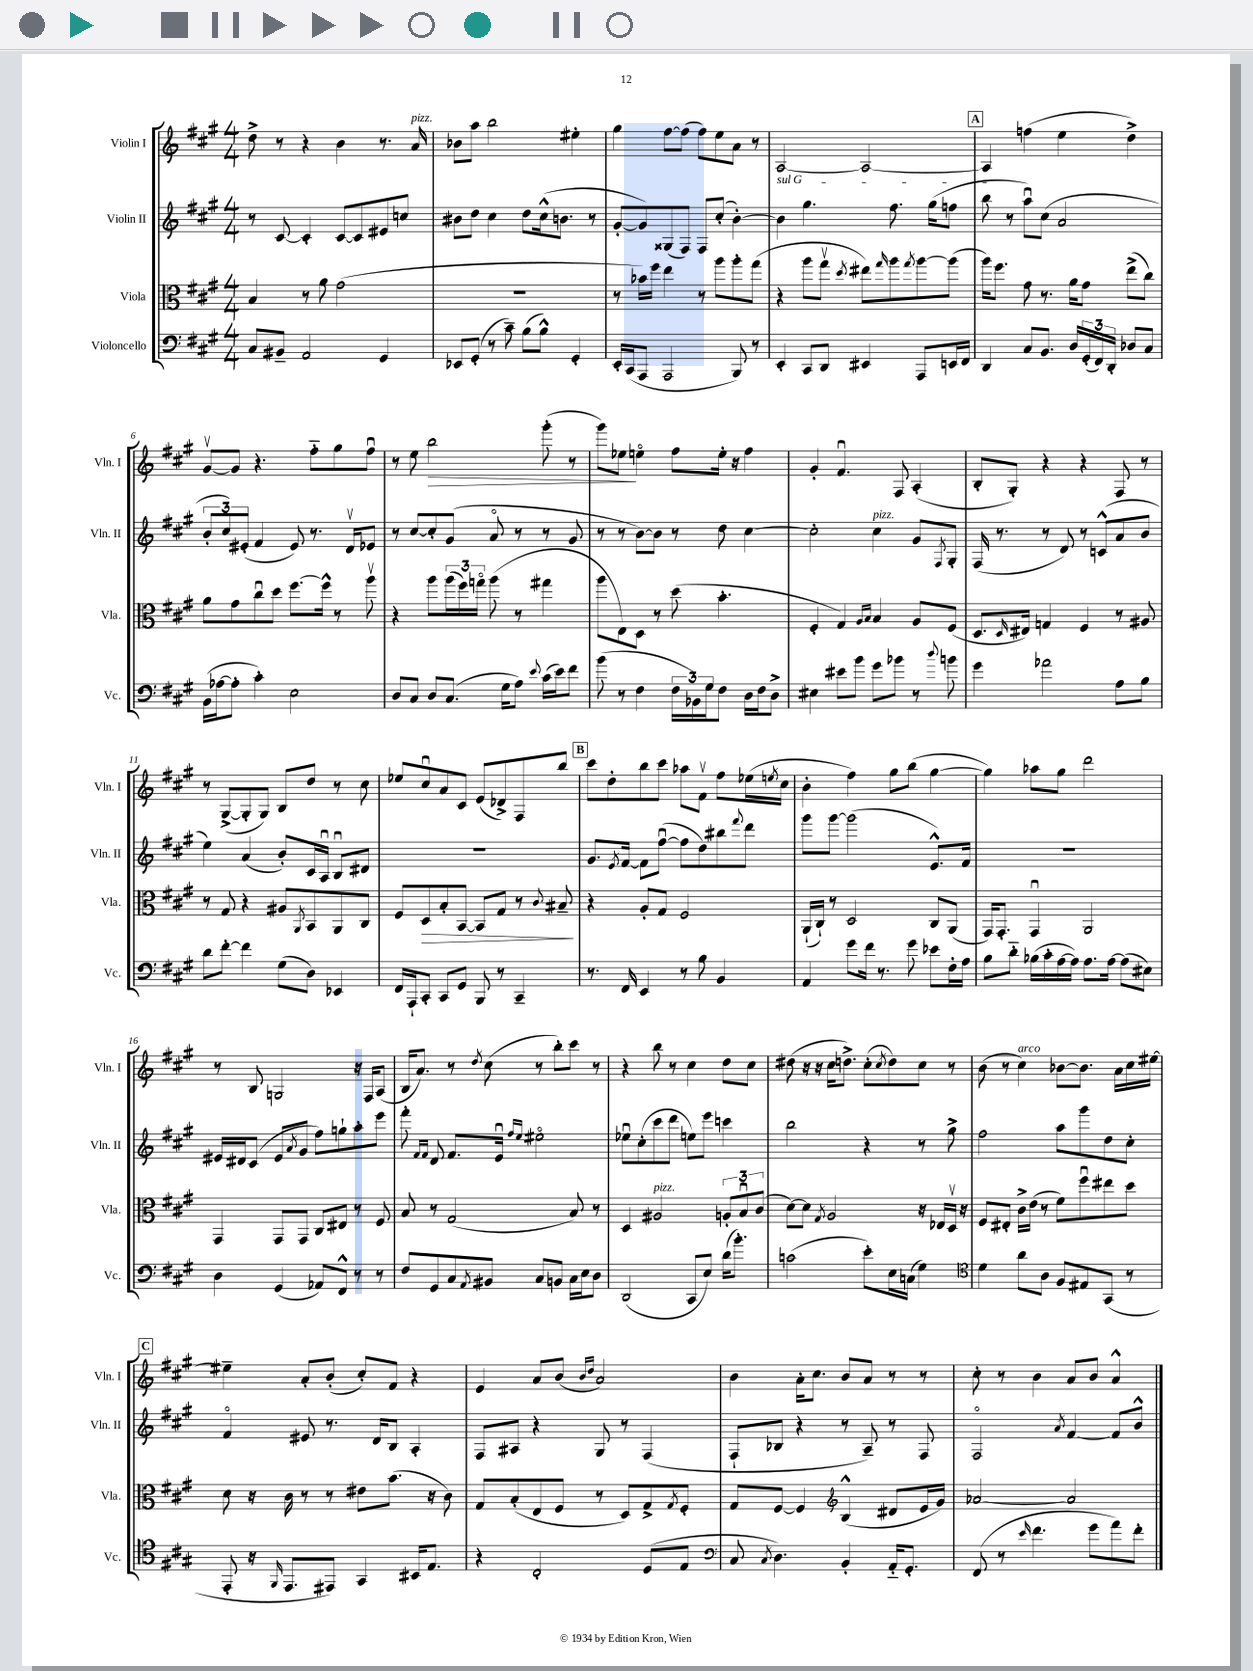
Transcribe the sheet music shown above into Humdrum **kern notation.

**kern	**kern	**dynam	**kern	**kern	**dynam
*part4	*part3	*part3	*part2	*part1	*part1
*staff4	*staff3	*staff3	*staff2	*staff1	*staff1
*I"Violoncello	*I"Viola	*	*I"Violin II	*I"Violin I	*
*I'Vc.	*I'Vla.	*	*I'Vln. II	*I'Vln. I	*
*clefF4	*clefC3	*	*clefG2	*clefG2	*
*k[f#c#g#]	*k[f#c#g#]	*	*k[f#c#g#]	*k[f#c#g#]	*
*M4/4	*M4/4	*	*M4/4	*M4/4	*
=1	=1	=1	=1	=1	=1
8C#/L	4B/	.	8r	8dd^\	.
8BB#X~/J	.	.	[8c#/	8r	.
2AA/	8r	.	4c#'/]	4r	.
.	8a\	.	.	.	.
.	(2g#\	.	[8c#/L	4b\	.
.	.	.	8c#/]	.	.
4GG#/	.	.	8e#X/	8.r	.
.	.	.	8ccn/J	.	.
!	!	!	!	!LO:TX:a:i:t=pizz.	!
.	.	.	.	16a/	.
=2	=2	=2	=2	=2	=2
8EE-X/L	1r	.	8b#X\L	8b-X\L	.
(8GG#'/J	.	.	8dd\J	8aa\J	.
8r	.	.	4cc#\	2bb\	.
8c#~\)	.	.	.	.	.
(8B\L	.	.	8dd\L	.	.
8B^^\J)	.	.	(16cc#^^\k	.	.
.	.	.	8.bn\J	.	.
4GG#'/	.	.	.	4ee#X'\	.
.	.	.	8r	.	.
=3	=3	=3	=3	=3	=3
16EE'/LL	8r	.	[8g#'/L	4gg#\	.
(16CC#/J	.	.	.	.	.
8AAA/J	16b-X\LL)	.	8g#/])	.	.
.	16ff#\JJ	.	.	.	.
2AAA/	4ee\	.	(8G##X/	[8ff#\L	.
.	.	.	8F#/J)	(8ff#\J]	.
.	8r	.	8F#/L	8ff#\L)	.
.	8aa\L	.	(8cc#'/J	8ee\	.
8BBB/)	8aa'\	.	[4b'\)	8a\J	.
8r	(8gg#\J	.	.	8r	.
=4	=4	=4	=4	=4	=4
!	!	!	!LO:TX:a:i:t=sul G	!	!
4EE'/	4r	.	4b\]	[2A/	.
8CC#/L	8aa\L	.	4.gg#\	.	.
8DD/J	8gg#v\J	.	.	.	.
.	8qdd/	.	.	.	.
4EE#X/	8ee#X\L)	.	.	2A/_	.
.	16qqgg#/	.	.	.	.
.	8aa\	.	8.ff#\	.	.
.	8qgg#/	.	.	.	.
8AAA/L	[8aa\	.	.	.	.
.	.	.	(16gg#\KL	.	.
16EEn/L	(8aa\J]	.	8ffn\J	.	.
16FF#/JJ	.	.	.	.	.
!!LO:REH:place=s1:t=A
=5	=5	=5	=5	=5	=5
4DD/	16aa\KL)	.	8bb\	4A/]	.
.	8.ff#\J	.	.	.	.
.	.	.	8r	.	.
8C#/L	8g#\	.	8aau\L)	(4ffn\	.
8.BB/J	8.r	.	(8cc#\J	.	.
.	.	.	2a/	4ee\	.
16D/LL	16a\KL	.	.	.	.
(24GG#'/	8g#\J	.	.	.	.
24FF#/)	.	.	.	.	.
24DD'/JJ	.	.	.	.	.
8D-X/L	(8ee^\L	.	.	4dd^\)	.
8C#/J	8cc#\J)	.	.	.	.
!!LO:LB:g=z
=6	=6	=6	=6	=6	=6
(16BB\LL	8a\L	.	12b'/L	[8g#v/L	.
[16A-X\J	.	.	.	.	.
.	.	.	12cc#/)	.	.
8A-'\J]	8g#\	.	.	8g#/J]	.
.	.	.	(12e#X'/J	.	.
4c#'\)	8cc#u\	.	4f#/	4.r	.
.	8dd\J	.	.	.	.
2E\	[8.ff#\L	.	8e#/)	.	.
.	.	.	8.r	8ff#\L	.
.	16ff#^^\Jk]	.	.	.	.
.	8r	.	.	8gg#\	.
.	.	.	16dv/KL	.	.
.	8aav\	.	8e-X/J	8ff#u\J	.
=7	=7	=7	=7	=7	=7
8D/L	4r	.	8r	8r	.
8C#/J	.	.	[8cc#/L	8ee\	.
!	!	!	!	!	!LO:HP:b
8D/L	8aa\L	.	8cc#'/]	2bb\	>
(8.C#/J	(24aa\L	.	(8g#/J	.	.
.	24ff#\)	.	.	.	.
.	24ggn\JJ	.	.	.	.
.	(8aa\	.	8a/	.	.
16G#\KL	.	.	.	.	.
8A\J)	8r	.	8r	.	.
8qqe/	.	.	.	.	.
(16c#\LL	4gg#X\	.	8r	(8ggg#'\	.
16e\J)	.	.	.	.	.
8f#\J	.	.	8g#/	8r	.
=8	=8	=8	=8	=8	=8
(8b\	8aa\L	.	8r	8ggg#\L)	.
8r	8E\)	.	8r	8ee-X\J	.
4F#\	8D\J	.	[8b\L)	4een\	]
.	8r	.	8b\J]	.	.
24F#\LL	(8dd\	.	8r	8ff#\L	.
24BB-X\)	.	.	.	.	.
24G#\J	.	.	.	.	.
8F#\J	4.b'\	.	8dd\	16ee'\Jk	.
.	.	.	.	16r	.
16D\LL	.	.	[4cc#\	4ff#\	.
16F#\J	.	.	.	.	.
8D^\J	.	.	.	.	.
=9	=9	=9	=9	=9	=9
4E#X\	4F#'/	.	2cc#'\]	4g#'/	.
8e#X\L	4G#/)	.	.	4.f#u/	.
8b\J	.	.	.	.	.
.	16qqA/LL	.	.	.	.
.	16qqB/JJ	.	.	.	.
!	!	!	!LO:TX:a:i:t=pizz.	!	!
8g#\L	4B/	.	4cc#\	.	.
8b-X\J	.	.	.	8F#/	.
8r	8A/L	.	8g#/L	(4A'/	.
8qqdd/	.	.	8qF#/	.	.
8bn\	(8F#/J	.	8G#'/J	.	.
=10	=10	=10	=10	=10	=10
4g#\	8.D/L	.	(16F#/	8B'/L	.
.	.	.	8.r	.	.
.	.	.	.	8G#'/J)	.
.	16qqD/	.	.	.	.
.	16E#X/Jk)	.	.	.	.
2a-X\	4Gn/	.	8r	4r	.
.	.	.	8d/)	.	.
.	4F#/	.	8r	4r	.
.	.	.	(8cn^^/L	.	.
8A\L	8r	.	8a/	8F#/	.
8B\J	8A#X/	.	8b/J	8r	.
!!LO:LB:g=z
=11	=11	=11	=11	=11	=11
8d\L	8r	.	4ee\)	8r	.
[8f#'\J	8G#/	.	.	([8G#^/L	.
4f#\]	4r	.	(4a/	8G#'/]	.
.	.	.	.	8G#/J)	.
(8G#\L	8A#X/L	.	8b'/L)	8B/L	.
.	8qAA/	.	.	.	.
8D\J)	8BB/	.	16c#/L	8dd/J	.
.	.	.	16Au/JJ	.	.
4EE-X/	8AA/	.	8Bu/L	8r	.
.	8C#/J	.	8d#X/J	8cc#\	.
=12	=12	=12	=12	=12	=12
16FF#/LL	8F#/L	.	1r	8ee-X/L	.
16AAA`/J	.	.	.	.	.
!	!	!LO:HP:b	!	!	!
8CC#'/J	8D/	>	.	8cc#u/	.
8CC#/L	8B'/	.	.	8a/	.
8GG#/J	[8BB/J	.	.	8c#/J	.
8BBB/	8BB/L]	.	.	(8e/L	.
8r	8G#/J	.	.	8d-X^/)	.
4CC#~/	8r	.	.	8F#/	.
.	8qqc#/	.	.	.	.
.	8B#X~/	.	.	8bb/J	.
.	.	]	.	.	.
!!LO:REH:place=s1:t=B
=13	=13	=13	=13	=13	=13
8.r	4r	.	8.g#/L	8ccc#\L	.
.	.	.	.	8dd'\	.
.	.	.	8qe/	.	.
16FF#/	.	.	[16f#/Jk	.	.
4EE/	8A'/L	.	8f#\L]	8bb\	.
.	8G#/J	.	([8ff#u\J	8ccc#\J	.
8r	2F#/	.	8ff#\L]	8aa-X\L	.
8B\	.	.	8dd\)	8f#v\J	.
4BB/	.	.	8bb#X\	8ff#\L	.
.	.	.	8qqfff#/	.	.
.	.	.	8ddd\J	(16ee-X\L	.
.	.	.	.	8qeen/	.
.	.	.	.	16cc#\JJ	.
=14	=14	=14	=14	=14	=14
4AA/	(16AA`/LL	.	8ggg#\L	4b'\	.
.	16C#`/JJ)	.	.	.	.
.	8r	.	[8ggg#\J	.	.
8g#\L	2D/	.	(2ggg#\]	4ff#\)	.
16f#\Jk	.	.	.	.	.
8.r	.	.	.	.	.
.	.	.	.	8gg#\L	.
8g#\	.	.	.	(8bb\J	.
8e-X\L	8C#/L	.	8.e^^/L)	[4gg#\	.
16F#'\L	(8AA/J	.	.	.	.
16A\JJ	.	.	16f#/Jk	.	.
=15	=15	=15	=15	=15	=15
8B\L	16GG#/KL)	.	1r	4gg#\])	.
.	8.GG#'/J	.	.	.	.
8d\J	.	.	.	.	.
(16B-X\LL	4GG#u/	.	.	8aa-X\L	.
16c#'\	.	.	.	.	.
[16A\	.	.	.	8gg#\J	.
16A\JJ])	.	.	.	.	.
8.A\L	2AA/	.	.	2ddd\	.
[16A\Jk	.	.	.	.	.
(8A\L]	.	.	.	.	.
8E#X\J)	.	.	.	.	.
!!LO:LB:g=z
=16	=16	=16	=16	=16	=16
4D\	4GG#/	.	16e#X/LL	8r	.
.	.	.	16d#X/J	.	.
.	.	.	(8c#/J	8B/	.
(4GG#/	8GG#/L	.	8e#/L	2Gn/	.
.	.	.	8qa/	.	.
.	8GG#/J	.	8g#/J	.	.
8AA-X/L)	8C#/L	.	8ff#\L)	.	.
8FF#^^/J	8E#X/J	.	8ggn`\	.	.
8r	8r	.	8aa'\	16r	.
.	.	.	.	16F#/KL	.
8r	8F#/	.	8eee\J	(8A/J	.
=17	=17	=17	=17	=17	=17
8F#/L	8B/	.	8fff#'\	16B/KL	.
.	.	.	.	8.a/J)	.
.	.	.	16qqf#/LL	.	.
.	.	.	16qqf#/JJ	.	.
8GG#/	8r	.	8d/	.	.
8C#/	(2G#/	.	8.f#/L	8r	.
8qAA/	.	.	.	8qdd/	.
8BB#X/J	.	.	.	(8cc#\	.
.	.	.	16eu/Jk	.	.
.	.	.	16qqff#/LL	.	.
.	.	.	16qqee/JJ	.	.
8C#/L	.	.	2ee#X\	8r	.
8BBn/J	.	.	.	8bb'\L)	.
16C#\LL	8B/)	.	.	8ccc#\J	.
16E\J	.	.	.	.	.
8D\J	8r	.	.	8r	.
=18	=18	=18	=18	=18	=18
(2DD/	4D/	.	8ee-Xu\L	4r	.
.	.	.	(8cc#'\	.	.
!	!LO:TX:a:i:t=pizz.	!	!	!	!
.	2A#X/	.	8ccc#\	8bb\	.
.	.	.	8ddd\J	8r	.
8CC#/L	.	.	8een\L)	4cc#\	.
8E/J)	.	.	8eee\J	.	.
(16d\KL	12An'/L	.	4cccn\	8dd\L	.
8.b'\J)	.	.	.	.	.
.	12Bu/	.	.	.	.
.	.	.	.	8cc#\J	.
.	(12c#/J	.	.	.	.
=19	=19	=19	=19	=19	=19
(2cn\	[8d\L)	.	2bb\	(8dd#X\	.
.	8d\J]	.	.	16r	.
.	.	.	.	16r	.
.	8qG#/	.	.	.	.
.	2A/	.	.	16cc#\KL	.
.	.	.	.	8.ddn^\J)	.
8e'\L)	.	.	4r	(8cc#'\L	.
.	.	.	.	8qcc#/	.
16E\L	.	.	.	8dd\)	.
(16Cn\JJ	.	.	.	.	.
4G#\)	16r	.	8r	8cc#\J	.
.	16E-X/LL	.	.	.	.
.	16Dv/JJ	.	8gg#^\	8r	.
.	16r	.	.	.	.
=20	=20	=20	=20	=20	=20
*clefC4	*	*	*	*	*
4d\	8F#/L	.	2ff#\	(8b\	.
.	8E#X'/J	.	.	8r	.
!	!	!	!	!LO:TX:a:i:t=arco	!
8a\L	16c#^\LL	.	.	4cc#\)	.
.	(16e\JJ	.	.	.	.
8A\J	8r	.	.	.	.
8F#/L	8f#\L)	.	8aa\L	[8b-X\L	.
8E#X/	8ff#u\	.	8ggg#\	8.b-\J]	.
(8GG#/J	8ee#X\	.	8dd\	.	.
.	.	.	.	16a\LL	.
8r	8dd\J	.	8cc#'\J	16cc#\	.
.	.	.	.	[16ee#X\JJ	.
!!LO:LB:g=z
!!LO:REH:place=s1:t=C
=21	=21	=21	=21	=21	=21
8EE'/	8d\	.	4f#/	4ee#X~\]	.
16r	16r	.	.	.	.
16qqFF#/	.	.	.	.	.
8.EE/L	16c#\	.	.	.	.
.	8r	.	8e#X/	8a'/L	.
8EE#X/J)	8r	.	8.r	(8b'/J	.
4GG#/	8e#X\L	.	.	8cc#'/L)	.
.	.	.	16d/KL	.	.
.	(8.b\J	.	8B/J	8f#/J	.
16BB#X/KL	.	.	4A'/	4r	.
8.E/J	16r	.	.	.	.
.	8c#\)	.	.	.	.
=22	=22	=22	=22	=22	=22
4r	8G#/L	.	8F#/L	4e/	.
.	(8B'/	.	8A#X/J	.	.
2C#'/	8E/	.	4r	8a/L	.
.	8F#/J	.	.	(8b/J	.
.	.	.	.	16qqb/LL	.
.	.	.	.	16qqdd/JJ	.
.	8r	.	8G#/	2a/)	.
.	8D/L)	.	8r	.	.
(8D/L	8G#^/	.	(4F#/	.	.
.	8qG#/	.	.	.	.
8E/J	8F#'/J	.	.	.	.
=23	=23	=23	=23	=23	=23
*clefF4	*	*	*	*	*
8C#/	8G#/L	.	8F#`/L	4b\	.
8qC#/	.	.	.	.	.
4.D\)	[8F#/J	.	8B-X/J	.	.
.	4F#/]	.	4r	16a'\KL	.
.	.	.	.	8.cc#\J	.
*	*clefG2	*	*	*	*
4BB'/	(4B^^/	.	8r	8b/L	.
.	.	.	8A~/)	8a/J	.
16AA/KL	8d#X/L	.	8r	8r	.
8.GG#'/J	.	.	.	.	.
.	16e/L	.	8F#/	8r	.
.	16g#/JJ)	.	.	.	.
=24	=24	=24	=24	=24	=24
(8FF#/	[2a-X/	.	2F#/	8cc#'\	.
8r	.	.	.	8r	.
16qqe/	.	.	.	.	.
4.f#\	.	.	.	4b\	.
.	.	.	8qa/	.	.
.	2a-/]	.	[4f#/	8a/L	.
8g#\L	.	.	.	8b/J	.
8a\)	.	.	8f#/L]	4a^^/	.
8f#'\J	.	.	8b^^/J	.	.
==	==	==	==	==	==
*-	*-	*-	*-	*-	*-
